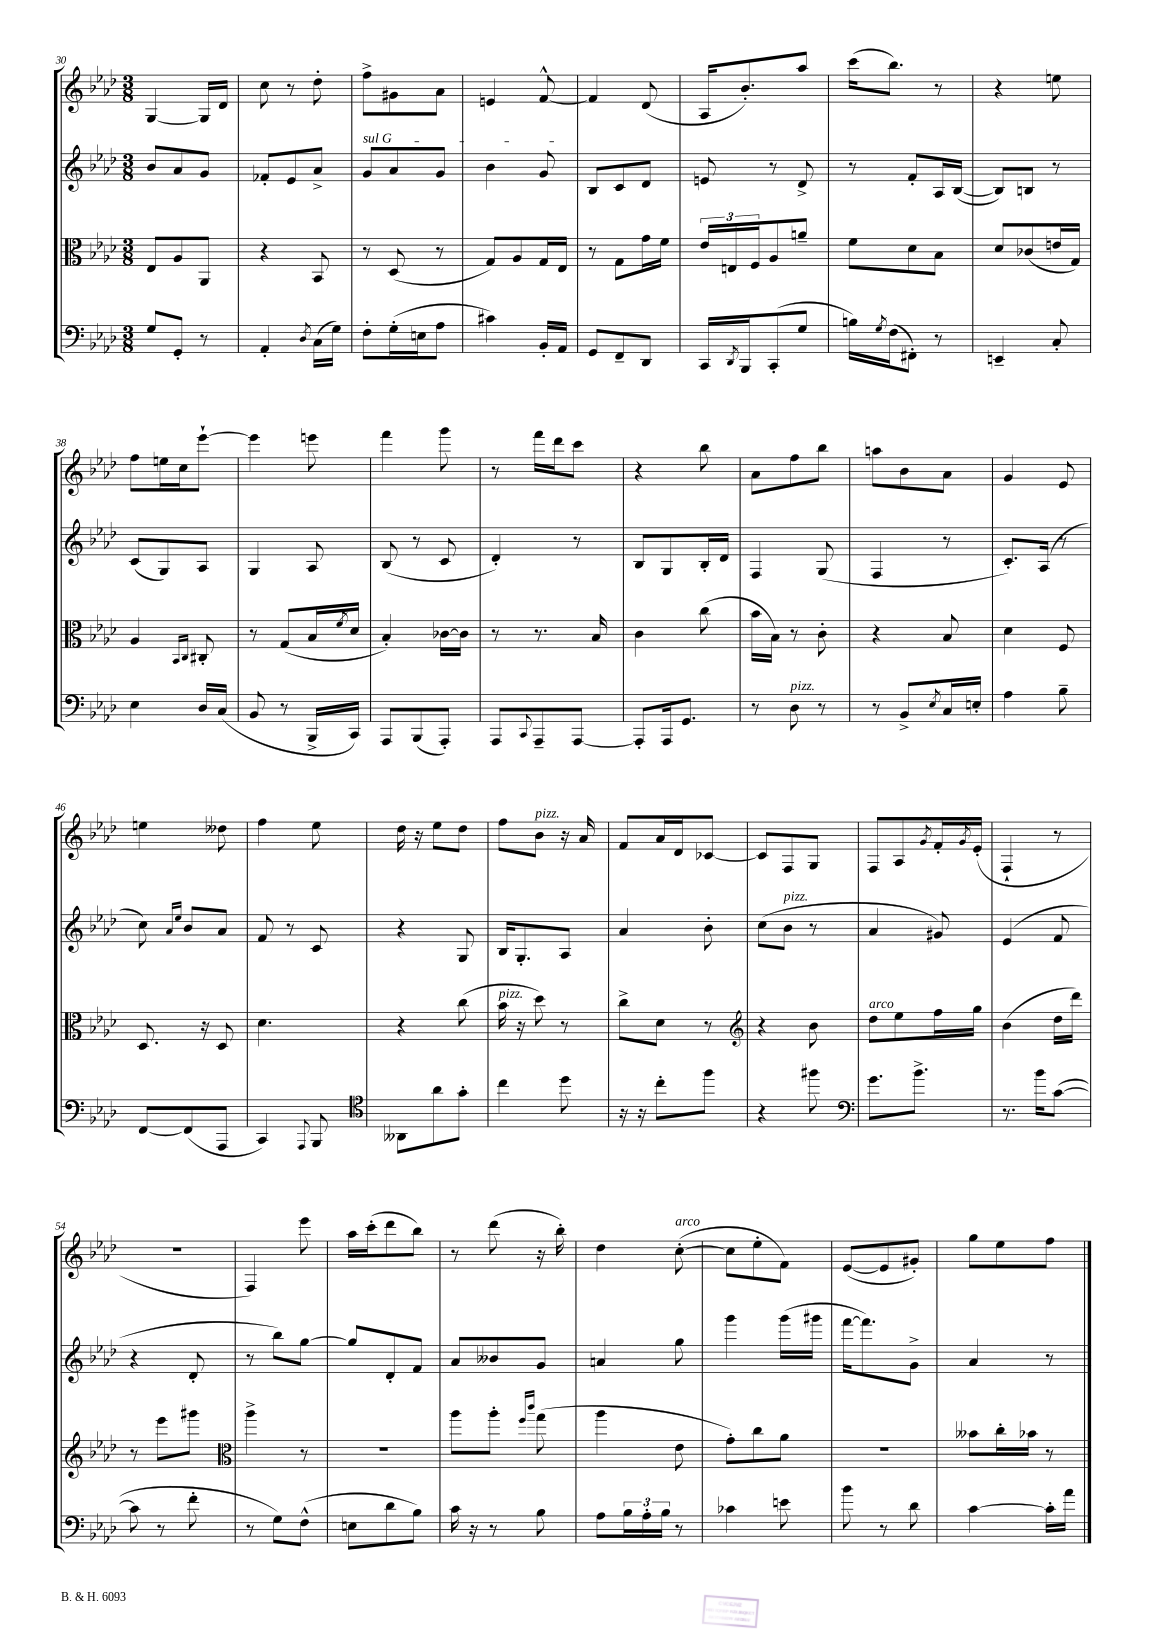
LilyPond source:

<<
\new StaffGroup <<
\new Staff = "s0" {
    \clef treble \key aes \major \numericTimeSignature \time 3/8
    g4~ g16 des'16 |
    c''8 r8 des''8-. |
    f''8-> gis'8 aes'8 |
    e'4 f'8~-^ |
    f'4 des'8( |
    aes16 bes'8.-.) aes''8 |
    c'''16( bes''8.) r8 |
    r4 e''8 |
    f''8 e''16 c''16 ees'''8~-! |
    ees'''4 e'''8 |
    f'''4 g'''8 |
    r8 f'''16 des'''16 c'''8 |
    r4 bes''8 |
    aes'8 f''8 bes''8 |
    a''8 bes'8 aes'8 |
    g'4 ees'8 |
    e''4 deses''8 |
    f''4 ees''8 |
    des''16 r16 ees''8 des''8 |
    f''8 bes'8^\markup { \italic "pizz." } r16 aes'16 |
    f'8 aes'16 des'16 ces'8~ |
    ces'8 f8 g8 |
    f8 aes8 \acciaccatura { g'8 } f'16-. \acciaccatura { g'8 } ees'16-.( |
    f4-! r8 |
    R4. |
    f4) ees'''8 |
    aes''16 c'''16-.( des'''8 bes''8) |
    r8 des'''8( r16 bes''16-.) |
    des''4 c''8~-.^\markup { \italic "arco" }( |
    c''8 ees''8-. f'8) |
    ees'8~( ees'8 gis'8-.) |
    g''8 ees''8 f''8 \bar "|." |
}
\new Staff = "s1" {
    \clef treble \key aes \major \numericTimeSignature \time 3/8
    bes'8 aes'8 g'8 |
    fes'8-. ees'8 aes'8-> |
    \once \override TextSpanner.bound-details.left.text = \markup { \italic "sul G" } g'8\startTextSpan aes'8 g'8 |
    bes'4 g'8\stopTextSpan |
    bes8 c'8 des'8 |
    e'8 r8 des'8-> |
    r8 f'8-. aes16 bes16~( |
    bes8) b8 r8 |
    c'8( g8) aes8 |
    g4 aes8 |
    bes8( r8 c'8 |
    des'4-.) r8 |
    bes8 g8 bes16-. des'16 |
    f4 g8( |
    f4 r8 |
    c'8.-.) aes16( r8 |
    c''8) \grace { aes'16 ees''16 } bes'8 aes'8 |
    f'8 r8 c'8 |
    r4 g8 |
    bes16 g8.-. aes8 |
    aes'4 bes'8-. |
    c''8( bes'8^\markup { \italic "pizz." } r8 |
    aes'4 gis'8) |
    ees'4( f'8 |
    r4 des'8-. |
    r8 bes''8) g''8~ |
    g''8 des'8-. f'8 |
    aes'8 beses'8 g'8 |
    a'4 g''8 |
    g'''4 g'''16( gis'''16 |
    f'''16~ f'''8.) g'8-> |
    aes'4 r8 \bar "|." |
}
\new Staff = "s2" {
    \clef alto \key aes \major \numericTimeSignature \time 3/8
    ees8 aes8 aes,8 |
    r4 bes,8 |
    r8 des8( r8 |
    g8) aes8 g16 ees16 |
    r8 g8 g'16 f'16 |
    \tuplet 3/2 { ees'16 e16 f16 } aes8 a'8-- |
    f'8 des'8 bes8 |
    des'8 ces'8( e'16 g16) |
    aes4 \grace { bes,16 c16 } cis8-. |
    r8 g8( bes16 \acciaccatura { f'8 } des'16 |
    bes4-.) ces'16~ ces'16 |
    r8 r8. bes16 |
    c'4 c''8( |
    bes'16 bes16) r8 c'8-. |
    r4 bes8 |
    des'4 f8 |
    des8. r16 des8 |
    des'4. |
    r4 c''8( |
    bes'16^\markup { \italic "pizz." } r16 des''8) r8 |
    c''8-> des'8 r8 |
    \clef treble r4 bes'8 |
    des''8^\markup { \italic "arco" } ees''8 f''16 g''16 |
    bes'4( des''16 des'''16) |
    r8 ees'''8 gis'''8 |
    \clef alto aes''4-> r8 |
    R4. |
    aes''8 aes''8-. \grace { f''16 c'''16 } g''8( |
    aes''4 ees'8 |
    g'8-.) c''8 aes'8 |
    R4. |
    beses'8 c''16-. bes'16 r8 \bar "|." |
}
\new Staff = "s3" {
    \clef bass \key aes \major \numericTimeSignature \time 3/8
    g8 g,8-. r8 |
    aes,4-. \acciaccatura { des8 } c16( g16) |
    f8-. g16-.( e16 aes8 |
    cis'4) bes,16-. aes,16 |
    g,8 f,8-- des,8 |
    c,16 \acciaccatura { des,8 } bes,,16 c,8-.( g8 |
    b16) \acciaccatura { g8 } f16( fis,8-.) r8 |
    e,4-- c8-. |
    ees4 des16 c16( |
    bes,8 r8 bes,,16-> c,16) |
    aes,,8 bes,,8( aes,,8-.) |
    aes,,8 \appoggiatura { c,8 } aes,,8-- aes,,8~ |
    aes,,8-. aes,,16 g,8. |
    r8 des8^\markup { \italic "pizz." } r8 |
    r8 bes,8-> \acciaccatura { ees8 } c16 e16-. |
    aes4 bes8-- |
    f,8~ f,8( aes,,8 |
    c,4) \appoggiatura { aes,,8 } bes,,8 |
    \clef tenor aeses,8 aes'8 g'8-. |
    c''4 des''8 |
    r16 r16 c''8-. f''8 |
    r4 fis''8 |
    \clef bass g'8. bes'8.-> |
    r8. bes'16 c'8~( |
    c'8 r8 f'8-. |
    r8 g8) f8-^( |
    e8 des'8 bes8) |
    c'16 r16 r8 bes8 |
    aes8 \tuplet 3/2 { bes16 aes16-. bes16 } r8 |
    ces'4 e'8 |
    bes'8 r8 des'8 |
    c'4~ c'16-. aes'16 \bar "|." |
}
>>
>>
\layout { \context { \Score currentBarNumber = #30 } }
